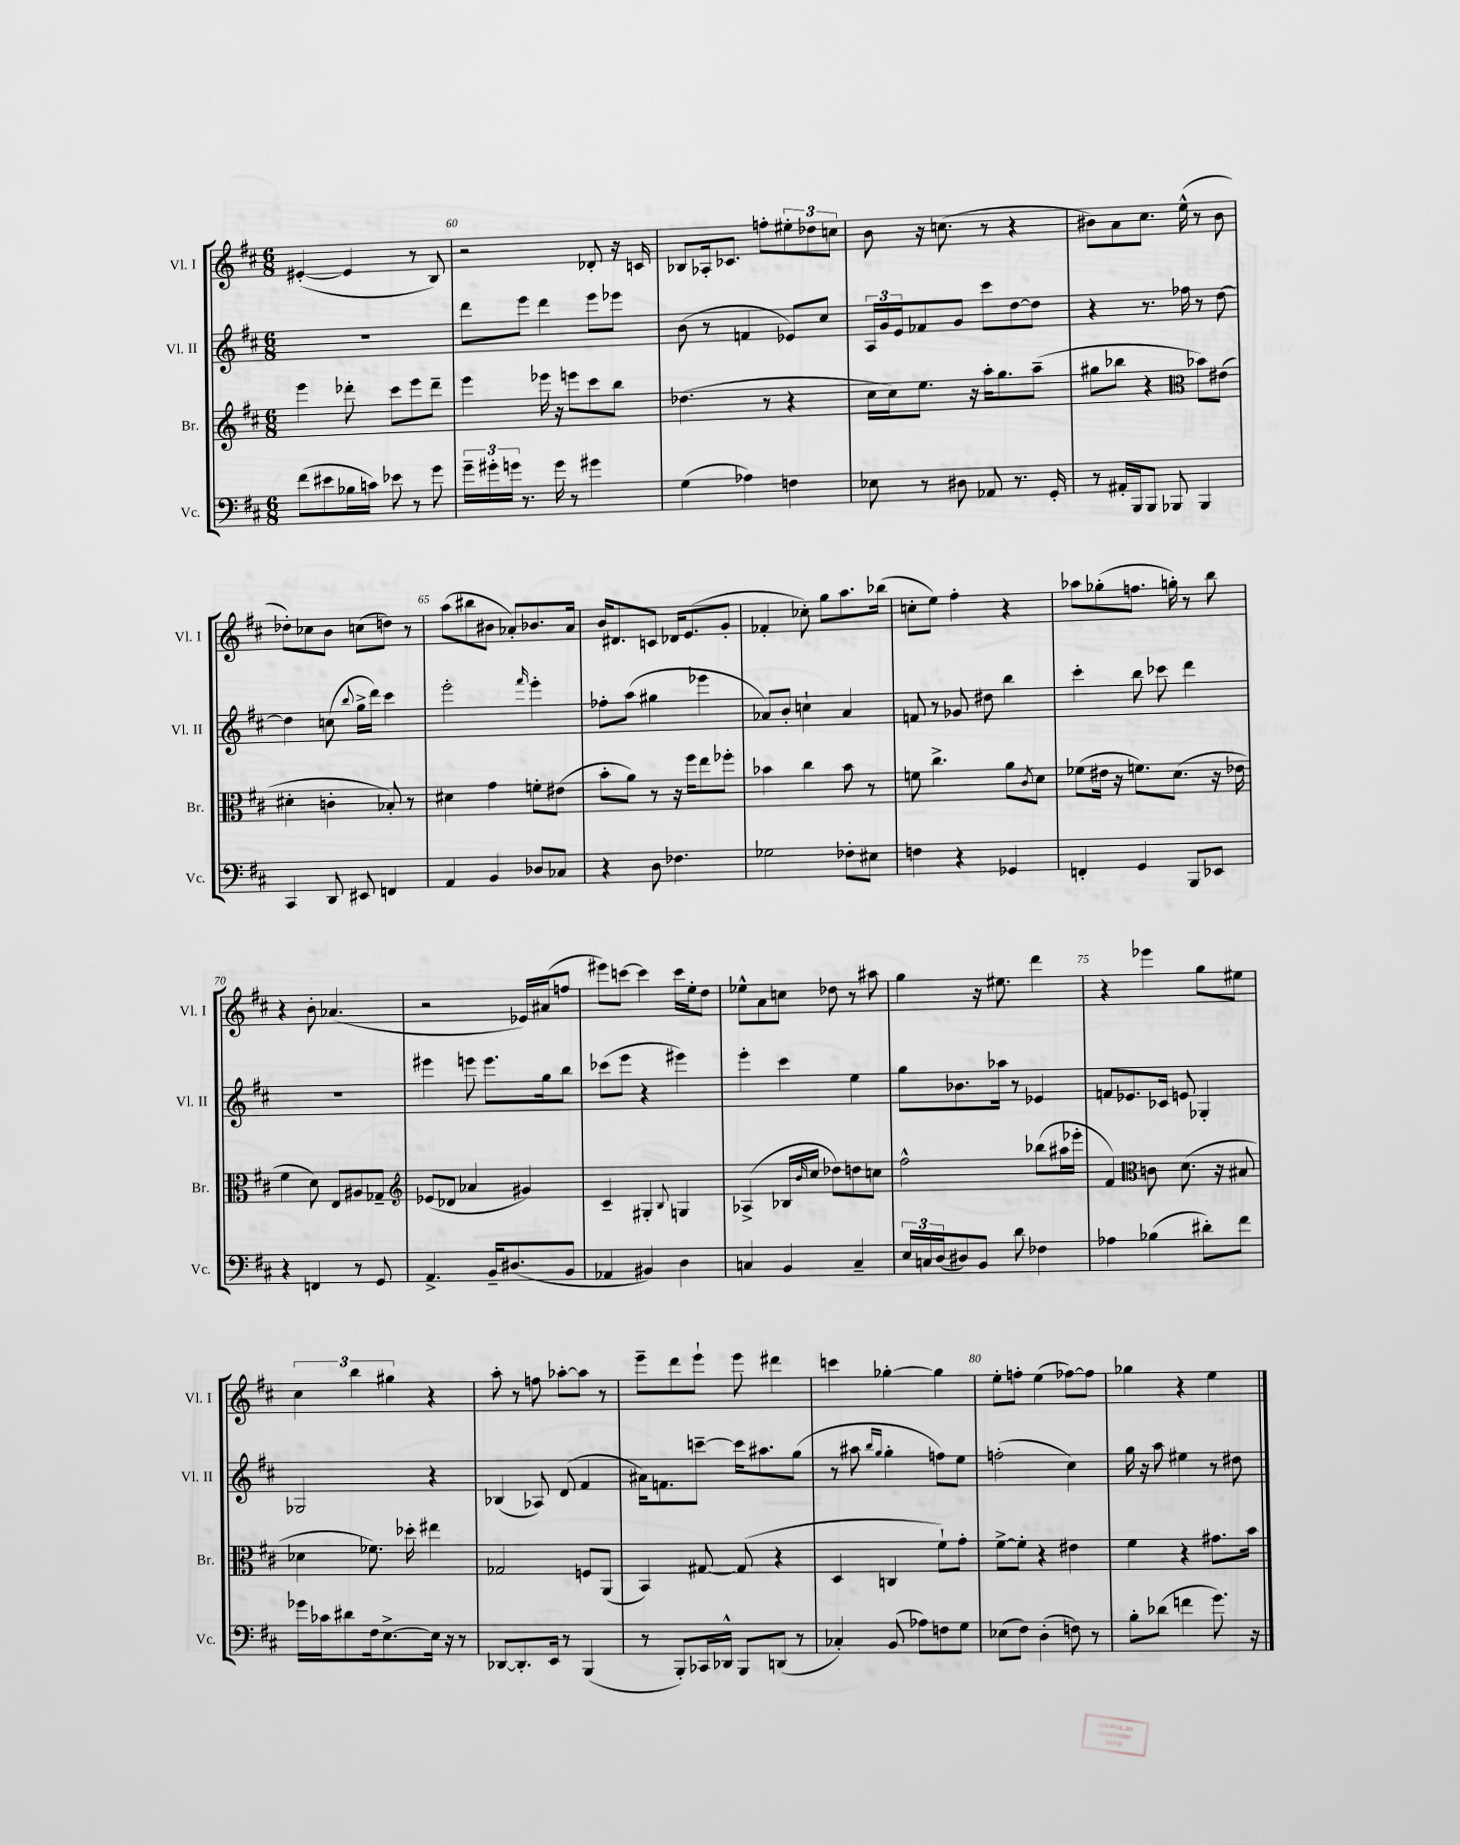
<<
\new StaffGroup <<
\new Staff = "s0" \with { instrumentName = "Vl. I" shortInstrumentName = "Vl. I" } {
    \clef treble \key d \major \numericTimeSignature \time 6/8
    eis'4~-.( eis'4 r8 b8) |
    r2 des'8-. r16 c'16 |
    bes8 aes16-. ces'8. f''8-. \tuplet 3/2 { eis''8-. des''8 c''8 } |
    b'8 r16 c''8.( r8 r4 |
    bis'8) a'8 cis''8. e''16-^( r8 bis'8 |
    des''8-.) ces''8 b'8 c''8( d''8) r8 |
    a''8( bis''8 bis'8 aes'8-.) bes'8. aes'16 |
    b'16 dis'8. c'8 des'16 e'8.( g'8-. |
    fes'4-. ces''8-.) g''8 a''8. bes''16( |
    c''8-. e''8) fis''4-. r4 |
    aes''8 ges''8-.( f''8. g''16-.) r8 b''8 |
    r4 b'8-. aes'4.( |
    r2 ees'16) ais'16( f''8 |
    eis'''8) c'''8~ c'''4 c'''16 e''16-. d''8 |
    ees''8-^ a'8 c''8 des''8 r8 ais''8 |
    g''4 r16 eis''8. d'''4 |
    r4 ees'''4 g''8 eis''8 |
    \tuplet 3/2 { cis''4 b''4 gis''4 } r4 |
    a''8-. r8 f''8 aes''8~-. aes''8 r8 |
    e'''8-- d'''8 e'''8-! e'''8 dis'''4 |
    c'''4 ges''4~-. ges''4 |
    e''8-. f''8-. e''4( fes''8~) fes''8 |
    ges''4 r4 e''4 \bar "|." |
}
\new Staff = "s1" \with { instrumentName = "Vl. II" shortInstrumentName = "Vl. II" } {
    \clef treble \key d \major \numericTimeSignature \time 6/8
    R2. |
    d'''8 e'''8 d'''4 e'''8 ees'''8 |
    b'8( r8 f'4 ees'8) cis''8 |
    \tuplet 3/2 { a16 g'16 e'16 } fes'8 g'8 cis'''8 d''8~ d''8 |
    r4 r8. fes''16 r8 d''8~ |
    d''4 c''8( \appoggiatura { b''8 } g''16-> d'''16) cis'''4 |
    e'''2-. \grace { fis'''16 } e'''4-. |
    fes''8-. a''8( gis''4 ees'''4 |
    aes'8) b'8-. c''4-! aes'4 |
    f'8 r8 ges'8 dis''8 b''4 |
    cis'''4-. b''8 ces'''8 d'''4 |
    R2. |
    eis'''4 e'''8 e'''8. g''16 b''8 |
    ces'''8( e'''8 r4 eis'''4) |
    e'''4-. cis'''4 e''4 |
    g''8 bes'8. aes''16 r8 ees'4 |
    f'8 ees'8. ces'16 e'8 ges4-. |
    ges2 r4 |
    bes4( aes8) d'8( fis'4 |
    ais'16) f'8. c'''8~-- c'''16 ais''8. g''8( |
    r8 ais''8 \grace { b''16 g''16 } g''4-. f''8) e''8 |
    f''2-.( cis''4) |
    g''16 r16 a''8 eis''4 r8 dis''8 \bar "|." |
}
\new Staff = "s2" \with { instrumentName = "Br." shortInstrumentName = "Br." } {
    \clef treble \key d \major \numericTimeSignature \time 6/8
    e'''4 des'''8-. cis'''8 e'''8 des'''8-- |
    e'''4 ees'''16 r16 e'''8 cis'''8 b''8 |
    des''4.( r8 r4 |
    cis''16 cis''16) e''8. r16 a''16-. g''8. a''8--( |
    gis''8 bes''8 r4 \clef alto bes'8) eis'8( |
    dis'4-. c'4-. bes8-.) r8 |
    dis'4 g'4 f'8-. eis'8( |
    b'8-. a'8) r8 r16 fis''16 e''8 fes''8-. |
    bes'4 cis''4 bes'8 r8 |
    f'8 cis''4.-> a'8 \acciaccatura { cis'8 } d'8 |
    fes'8( eis'16 r16 f'8.) d'8.( r16 ees'16 |
    fis'4 d'8) e8 ais8 ges8-- |
    \clef treble ees'8( des'8 aes'4 gis'4) |
    cis'4-- gis4-. \appoggiatura { b8 } g4 |
    aes4->( bes16 \grace { b'16 } cis''16 des''8) d''8 c''8 |
    fis''2-^ bes''8( ais''16 ees'''16-. |
    fis'4) \clef alto c'8 d'8.( r16 bis8 |
    des'4 fes'8.) des''16-. eis''4 |
    ges2 f8 a,8( |
    b,4) gis8~ gis8( r4 |
    d4 c4 fis'8-!) g'8-. |
    fis'8~-> fis'8-. r4 eis'4 |
    fis'4 r4 gis'8. b'16 \bar "|." |
}
\new Staff = "s3" \with { instrumentName = "Vc." shortInstrumentName = "Vc." } {
    \clef bass \key d \major \numericTimeSignature \time 6/8
    fis'8( eis'8 bes16 c'16) ees'8 r8 g'8 |
    \tuplet 3/2 { g'16-- gis'16-. g'16 } r8. g'16 r8 gis'4 |
    g4( aes4) f4 |
    ees8 r8 dis8 aes,8 r8. g,16-. |
    r8 ais,16-. b,,16 b,,8 bes,,8 bes,,4 |
    cis,4 d,8 eis,8 f,4 |
    a,4 b,4 des8 ces8 |
    r4 d8 fes4. |
    ges2 fes8-. eis8 |
    f4 r4 ges,4 |
    f,4-. g,4 b,,8 ees,8 |
    r4 f,4 r8 g,8 |
    a,4.-> b,16-- dis8.( b,8 |
    aes,4 bis,4) d4 |
    c4 b,4 c4-- |
    \tuplet 3/2 { e16 c16 d16( } dis8) b,8 d'8 fes4 |
    aes4 bes4( dis'8-.) fis'8 |
    ges'16 ces'16 dis'8 fis16 e8.~-> e16 r16 r8 |
    des,8~ des,8.-. e,16 r8 b,,4( |
    r8 b,,8-.) ces,16 des,16-^ b,,8 d,8( r8 |
    ces4-.) b,8( aes8) f8 g8 |
    ees8( fis8) d4-.( f8) r8 |
    b8-. des'8( f'4 g'8.) r16 \bar "|." |
}
>>
>>
\layout { \context { \Score currentBarNumber = #59 \override BarNumber.break-visibility = ##(#f #t #t) barNumberVisibility = #(every-nth-bar-number-visible 5) } }
